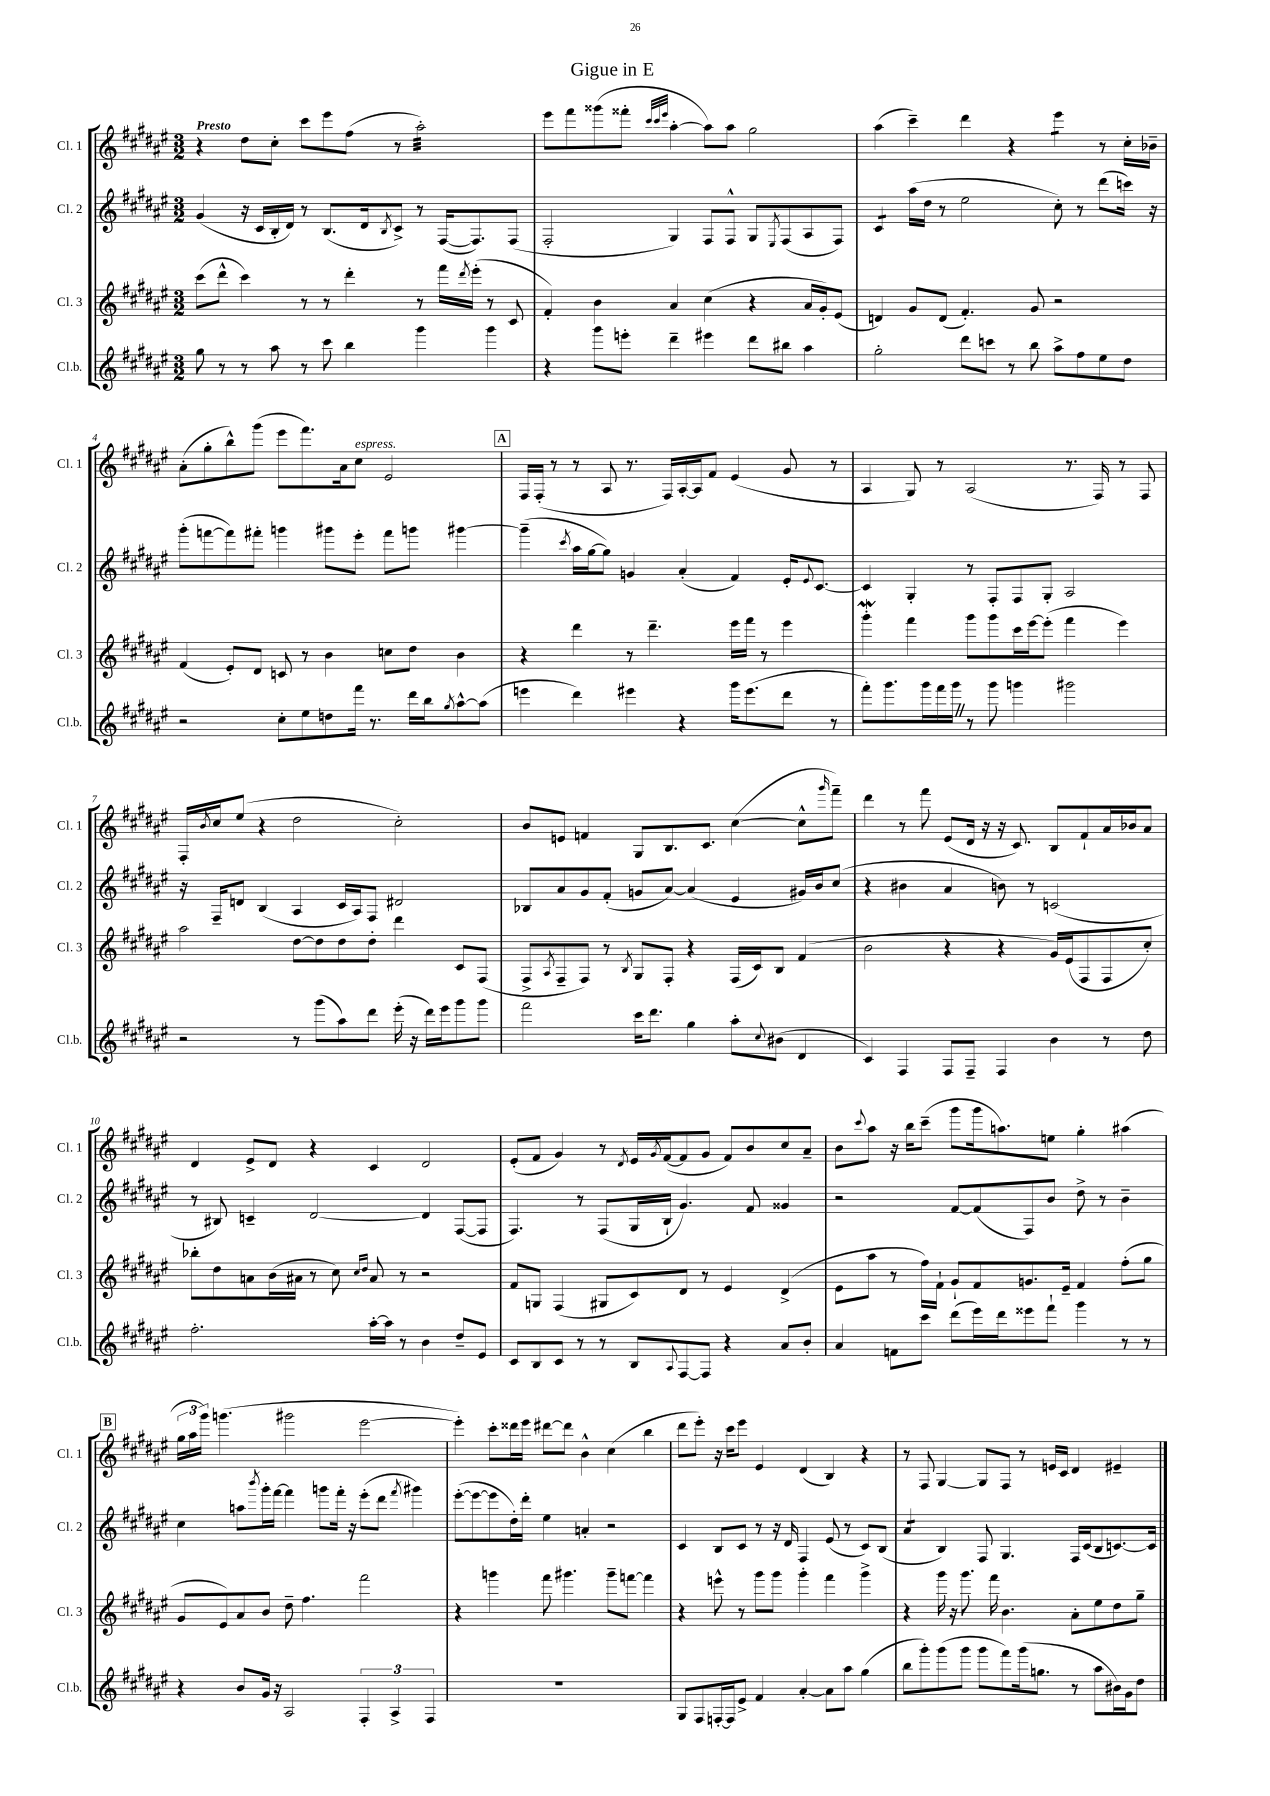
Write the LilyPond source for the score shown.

\header { title = "Gigue in E" }
<<
\new StaffGroup <<
\new Staff = "s0" \with { instrumentName = "Cl. 1" shortInstrumentName = "Cl. 1" } {
    \clef treble \key fis \major \numericTimeSignature \time 3/2 \tempo "Presto"
    r4 dis''8 cis''8-. cis'''8 eis'''8 fis''8( r8 ais''2:32-.) |
    eis'''8 fis'''8 gisis'''8( fisis'''8-. \grace { cis'''32 cis'''32 eis'''32 } ais''4~-. ais''8) ais''8 gis''2 |
    ais''4( cis'''4--) dis'''4 r4 eis'''4:8 r8 cis''16-. bes'16-- |
    ais'8-.( gis''8-. b''8-^) gis'''8( eis'''8 fis'''8.) ais'16 cis''8^\markup { \italic "espress." } eis'2 |
    \mark \markup { \box "A" } fis16 fis16-.( r8 r8 ais8 r8. fis16) ais16~-. ais16 fis'8 eis'4( gis'8 r8 |
    ais4 gis8) r8 ais2( r8. fis16) r8 fis8 |
    fis16-. \acciaccatura { b'8 } cis''16 eis''8( r4 dis''2 cis''2-.) |
    b'8 e'8 f'4 gis8 b8. cis'8. cis''4~( cis''8-^ \grace { gis'''16 } fis'''8--) |
    dis'''4 r8 fis'''8 eis'8( dis'16 r16 r16 cis'8.) b8 fis'8-! ais'16 bes'16 ais'8 |
    dis'4 eis'8-> dis'8 r4 cis'4 dis'2 |
    eis'8-.( fis'8 gis'4) r8 \acciaccatura { dis'8 } eis'16 \acciaccatura { gis'8 } fis'16~( fis'8 gis'8 fis'8) b'8 cis''8 ais'8-- |
    b'8 \appoggiatura { cis'''8 } ais''8 r16 b''16 cis'''8--( gis'''8 gis'''16 a''8.) e''8 gis''4-. ais''4( |
    \mark \markup { \box "B" } \tuplet 3/2 { gis''16 ais''16 gis'''16) } g'''4.( gis'''2 eis'''2~ |
    eis'''4-.) cis'''8-. disis'''16 eis'''16 dis'''8~ dis'''8 b'4-^ cis''4( b''4 |
    dis'''8 eis'''8-.) r16 cis'''16 eis'''8 eis'4 dis'4( b4) r4 |
    r8 fis8 gis4~ gis8 fis8 r8 e'16 cis'16 dis'4 eis'4-- \bar "|." |
}
\new Staff = "s1" \with { instrumentName = "Cl. 2" shortInstrumentName = "Cl. 2" } {
    \clef treble \key fis \major \numericTimeSignature \time 3/2
    gis'4( r16 cis'16 b16-. dis'16) r8 b8.( dis'16 \acciaccatura { b8 } cis'8->) r8 fis16~( fis8.) fis8( |
    fis2-. gis4) fis8 fis8-^ gis8 \acciaccatura { eis8 } fis8( ais8 fis8) |
    cis'4:8 ais''16( dis''16 r8 eis''2 cis''8-.) r8 dis'''8( c'''16) r16 |
    gis'''8-.( f'''8~ f'''8) fis'''8-. g'''4 gis'''8 eis'''8-. fis'''8 g'''8 gis'''4~ |
    \mark \markup { \box "A" } gis'''4--( \acciaccatura { cis'''8 } ais''16 gis''16~ gis''8) g'4 ais'4-.( fis'4) eis'16-. \appoggiatura { eis'8 } cis'8.~ |
    cis'4 gis4-. r8 fis8-. fis8 gis8-. ais2 |
    r16 fis16-- d'8 b4( ais4 cis'16 ais16) fis8 dis'2 |
    bes8 ais'8 gis'8 fis'8-.( g'8 ais'8~) ais'4( eis'4 gis'16) b'16 cis''8( |
    r4 bis'4 ais'4 b'8) r8 c'2( |
    r8 bis8) c'4-- dis'2~ dis'4 fis8~( fis8 |
    fis4.) r8 fis8( gis16 b16-! gis'4.) fis'8 gisis'4 |
    r2 fis'8~ fis'8( fis8) b'8 dis''8-> r8 b'4-- |
    \mark \markup { \box "B" } cis''4 a''8 \acciaccatura { b'''8 } gis'''16-. fis'''16~ fis'''4 g'''8 fis'''16-. r16 eis'''8-.( dis'''8 \acciaccatura { fis'''8 } gis'''4) |
    eis'''8~-.( eis'''8~ eis'''8 dis''16-.) dis'''16-. eis''4 a'4-. r2 |
    cis'4 b8 cis'8 r8 r16 dis'16 fis4 eis'8( r8 cis'8) b8( |
    ais'4:8 b4) fis8 gis4. fis16 cis'16( b8 c'8.~) c'16 \bar "|." |
}
\new Staff = "s2" \with { instrumentName = "Cl. 3" shortInstrumentName = "Cl. 3" } {
    \clef treble \key fis \major \numericTimeSignature \time 3/2
    cis'''8( dis'''8-^ cis'''4) r8 r8 dis'''4-. r8 fis'''16 \acciaccatura { dis'''8 } eis'''16-.( r8 cis'8 |
    fis'4-.) b'4 ais'4 cis''4( r4 ais'16 gis'16-.) eis'8( |
    d'4) gis'8 d'8( fis'4.-.) gis'8 r2 |
    fis'4( eis'8-.) dis'8 c'8 r8 b'4 c''8 dis''8 b'4 |
    \mark \markup { \box "A" } r4 dis'''4 r8 dis'''4.-- eis'''16 fis'''16 r8 eis'''4 |
    gis'''4-.\mordent fis'''4 gis'''8 gis'''8 cis'''16 eis'''16~ eis'''8-.( fis'''4 eis'''4) |
    ais''2 dis''8~ dis''8 dis''8 dis''8-. dis'''4 cis'8 fis8( |
    fis8-> \acciaccatura { ais8 } fis8-- fis8) r8 \acciaccatura { b8 } gis8 fis8-. r4 fis16( cis'16) b8 fis'4( |
    b'2 r4 r4 gis'16) eis'16( fis8 fis8 cis''8-.) |
    bes''8-. dis''8 a'8 b'16( ais'16 r8 cis''8) \grace { cis''16 dis''16 } ais'8 r8 r2 |
    fis'8 g8 fis4( gis8 cis'8) dis'8 r8 eis'4 dis'4->( |
    eis'8 ais''8 r8 fis''16) fis'16-! gis'8-! fis'8 g'8. eis'16-- fis'4 fis''8-.( gis''8 |
    \mark \markup { \box "B" } gis'8 eis'8) ais'8 b'8 dis''8-- fis''4. fis'''2 |
    r4 g'''4 fis'''8 gis'''4. gis'''8-- f'''8~ f'''4 |
    r4 e'''8-^ r8 gis'''8 gis'''8 gis'''4-. fis'''4 gis'''4-> |
    r4 gis'''16 r16 gis'''8. fis'''16 b'4. ais'8-. eis''8 dis''8 gis''8-- \bar "|." |
}
\new Staff = "s3" \with { instrumentName = "Cl.b." shortInstrumentName = "Cl.b." } {
    \clef treble \key fis \major \numericTimeSignature \time 3/2
    gis''8 r8 r8 ais''8 r8 cis'''8 b''4 gis'''4 gis'''4 |
    r4 gis'''8 e'''8-. dis'''4-- eis'''4 dis'''8 bis''8 ais''4 |
    gis''2-. dis'''8 c'''8 r8 b''8 ais''8-> fis''8 eis''8 dis''8 |
    r2 cis''8-. eis''8 d''8 fis'''16 r8. dis'''16 b''16 \acciaccatura { gis''8 } ais''8~-^ ais''8( |
    \mark \markup { \box "A" } e'''4 dis'''4) eis'''4 r4 gis'''16 eis'''8.( dis'''8 r8 |
    fis'''8-.) gis'''8. gis'''16 fis'''16 gis'''16 \once \override BreathingSign.text = \markup { \musicglyph "scripts.caesura.straight" } \breathe r8 gis'''8 g'''4 gis'''2 |
    r2 r8 gis'''8( ais''8) dis'''8 eis'''16-.( r16 dis'''16) eis'''16 gis'''8 gis'''8 |
    fis'''2 cis'''16 dis'''8. gis''4 ais''8-. \appoggiatura { cis''8 } bis'8( dis'4 |
    cis'4) fis4 fis8 fis8-- fis4 b'4 r8 dis''8 |
    fis''2.-. ais''16~-. ais''16 r8 b'4 dis''8-- eis'8 |
    cis'8 b8 cis'8 r8 r8 b8 \appoggiatura { ais8 } fis8~ fis8 r4 ais'8 b'8-. |
    ais'4 f'8 cis'''8 dis'''8( eis'''16) dis'''16 eisis'''8 fis'''8-! gis'''4 r8 r8 |
    \mark \markup { \box "B" } r4 b'8 gis'16 r16 ais2 \tuplet 3/2 { fis4-. ais4-> fis4 } |
    R1. |
    gis8 fis8 f16~-. f16 eis'8-> fis'4 ais'4~-. ais'8 ais''8 gis''4( |
    b''8 gis'''8-.) gis'''8( gis'''8 gis'''8 fis'''8) gis'''16( g''8. r8 ais''8 bis'16) gis'16 dis''8 \bar "|." |
}
>>
>>
